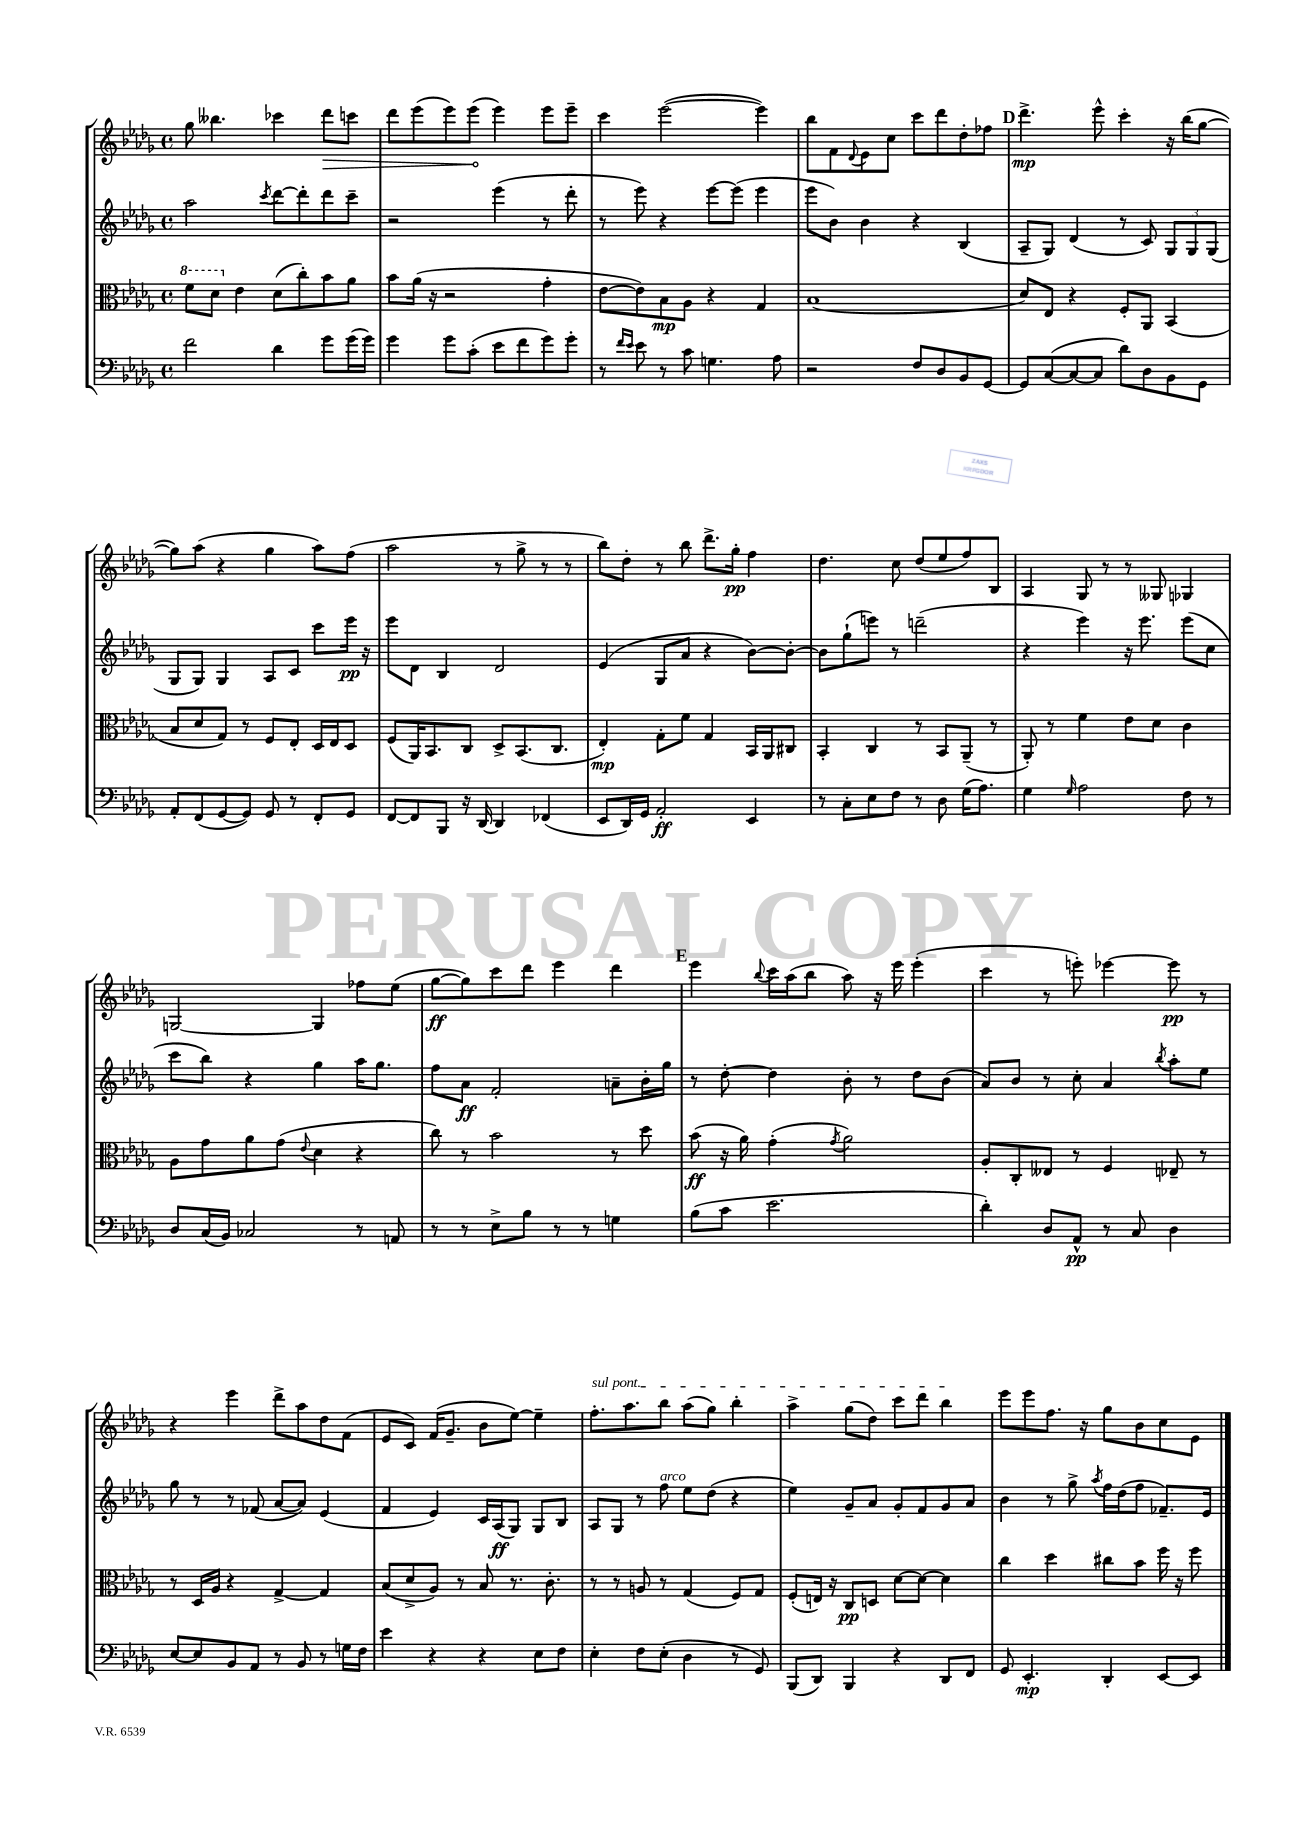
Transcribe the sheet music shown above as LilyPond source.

<<
\new StaffGroup <<
\new Staff = "s0" {
    \clef treble \key des \major \defaultTimeSignature \time 4/4
    ges''8 beses''4. ces'''4 \once \override Hairpin.circled-tip = ##t des'''8\> c'''8 |
    des'''8 ees'''8( ees'''8) ees'''8\!( ees'''4) ees'''8 ees'''8-- |
    c'''4 ees'''2~( ees'''4) |
    bes''8 f'8 \appoggiatura { des'8 } ees'8 c''8 c'''8 des'''8 des''8-. fes''8 |
    \mark \markup { \bold "D" } des'''4.->\mp ees'''8-^ c'''4-. r16 bes''16( ges''8~ |
    ges''8) aes''8( r4 ges''4 aes''8) f''8( |
    aes''2 r8 ges''8-> r8 r8 |
    bes''8) des''8-. r8 bes''8 des'''8.-> ges''16-.\pp f''4 |
    des''4. c''8 des''8( ees''8 f''8) bes8 |
    aes4 ges8 r8 r8 geses8 ges4 |
    g2~ g4 fes''8 ees''8( |
    ges''8~\ff ges''8) c'''8 des'''8 ees'''4 des'''4 |
    \mark \markup { \bold "E" } ees'''4 \appoggiatura { bes''8 } c'''16 aes''16( bes''8 aes''8) r16 ees'''16 ees'''4-.( |
    c'''4 r8 e'''8-.) ees'''4~ ees'''8\pp r8 |
    r4 ees'''4 des'''8-> aes''8 des''8 f'8( |
    ees'8 c'8) f'16( ges'8.-- bes'8 ees''8~) ees''4-- |
    \once \override TextSpanner.bound-details.left.text = \markup { \italic "sul pont." } f''8.-.\startTextSpan aes''8. bes''8 aes''8( ges''8) bes''4-. |
    aes''4-> ges''8( des''8) c'''8 des'''8 bes''4\stopTextSpan |
    ees'''8 ees'''8 f''8. r16 ges''8 bes'8 c''8 ees'8 \bar "|." |
}
\new Staff = "s1" {
    \clef treble \key des \major \defaultTimeSignature \time 4/4
    aes''2 \acciaccatura { c'''8 } des'''8~ des'''8-. des'''8 c'''8-- |
    r2 ees'''4( r8 des'''8-. |
    r8 ees'''8) r4 ees'''8~ ees'''8( ees'''4 |
    ees'''8 bes'8) bes'4 r4 bes4( |
    \mark \markup { \bold "D" } aes8-- ges8) des'4( r8 c'8) \tuplet 3/2 { ges8 ges8 ges8( } |
    ges8 ges8) ges4 aes8 c'8 c'''8 ees'''16\pp r16 |
    ees'''8 des'8 bes4 des'2 |
    ees'4( ges8 aes'8 r4 bes'8~) bes'8~-. |
    bes'8 ges''8-!( e'''8) r8 d'''2--( |
    r4 ees'''4) r16 ees'''8. ees'''8( c''8 |
    c'''8 bes''8) r4 ges''4 aes''16 ges''8. |
    f''8 aes'8\ff f'2-. a'8-- bes'16-. ges''16 |
    \mark \markup { \bold "E" } r8 des''8~-. des''4 bes'8-. r8 des''8 bes'8( |
    aes'8) bes'8 r8 c''8-. aes'4 \acciaccatura { bes''8 } aes''8-. ees''8 |
    ges''8 r8 r8 fes'8( aes'8~ aes'8) ees'4( |
    f'4 ees'4) c'16 aes16\ff( ges8) ges8 bes8 |
    aes8 ges8 r8 f''8^\markup { \italic "arco" } ees''8 des''8( r4 |
    ees''4) ges'8-- aes'8 ges'8-. f'8 ges'8 aes'8 |
    bes'4 r8 ges''8-> \acciaccatura { aes''8 } f''16 des''16( f''8 fes'8.--) ees'16 \bar "|." |
}
\new Staff = "s2" {
    \clef alto \key des \major \defaultTimeSignature \time 4/4
    \ottava #1 f''8 des''8 \ottava #0 ees'4 des'8( c''8-.) bes'8 aes'8 |
    bes'8 aes'16( r16 r2 ges'4-. |
    ees'8~ ees'8) bes8\mp aes8 r4 ges4 |
    bes1( |
    \mark \markup { \bold "D" } des'8) ees8 r4 f8-. aes,8 bes,4( |
    bes8 des'8 ges8) r8 f8 ees8-. des16 ees16 des8 |
    f8( aes,16) bes,8. c8 des8-> bes,8.( c8. |
    ees4-.\mp) ges8-. f'8 ges4 bes,16 aes,16 cis8 |
    bes,4-. c4 r8 bes,8 aes,8--( r8 |
    aes,8-.) r8 f'4 ees'8 des'8 c'4 |
    aes8 ges'8 aes'8 ges'8( \appoggiatura { ees'8 } des'4 r4 |
    c''8) r8 bes'2 r8 des''8 |
    \mark \markup { \bold "E" } bes'8\ff( r16 aes'16) ges'4-.( \acciaccatura { ges'8 } aes'2) |
    aes8-. c8-. eeses8 r8 f4 ees8-- r8 |
    r8 des16 aes16 r4 ges4~-> ges4 |
    bes8( des'8-> aes8) r8 bes8 r8. c'8.-. |
    r8 r8 a8 r8 ges4( f8) ges8 |
    f8-.( e16) r16 c8\pp d8 des'8~ des'8~ des'4 |
    c''4 des''4 cis''8 bes'8 f''16 r16 f''8 \bar "|." |
}
\new Staff = "s3" {
    \clef bass \key des \major \defaultTimeSignature \time 4/4
    f'2 des'4 ges'8 ges'16( ges'16) |
    ges'4 ges'8 c'8-.( ees'8 f'8 ges'8) ges'8-. |
    r8 \grace { f'16 ees'16 } ees'8 r8 c'8 g4. aes8 |
    r2 f8 des8 bes,8 ges,8~ |
    \mark \markup { \bold "D" } ges,8 c8~( c8~ c8 des'8) des8 bes,8 ges,8 |
    aes,8-. f,8( ges,8~ ges,8) ges,8 r8 f,8-. ges,8 |
    f,8~ f,8 bes,,8 r16 des,16~ des,4 fes,4( |
    ees,8 des,16) ges,16 aes,2-.\ff ees,4 |
    r8 c8-. ees8 f8 r8 des8 ges16( aes8.) |
    ges4 \grace { ges16 } aes2 f8 r8 |
    des8 c16( bes,16) ces2 r8 a,8 |
    r8 r8 ees8-> bes8 r8 r8 g4 |
    \mark \markup { \bold "E" } bes8( c'8 ees'2. |
    des'4-.) des8 aes,8-^\pp r8 c8 des4 |
    ees8~ ees8 bes,8 aes,8 r8 bes,8 r8 g16 f16 |
    ees'4 r4 r4 ees8 f8 |
    ees4-. f8 ees8-.( des4 r8 ges,8) |
    bes,,8( des,8) bes,,4 r4 des,8 f,8 |
    ges,8 ees,4.-.\mp des,4-. ees,8~ ees,8 \bar "|." |
}
>>
>>
\layout { \context { \Score \remove "Bar_number_engraver" } }
